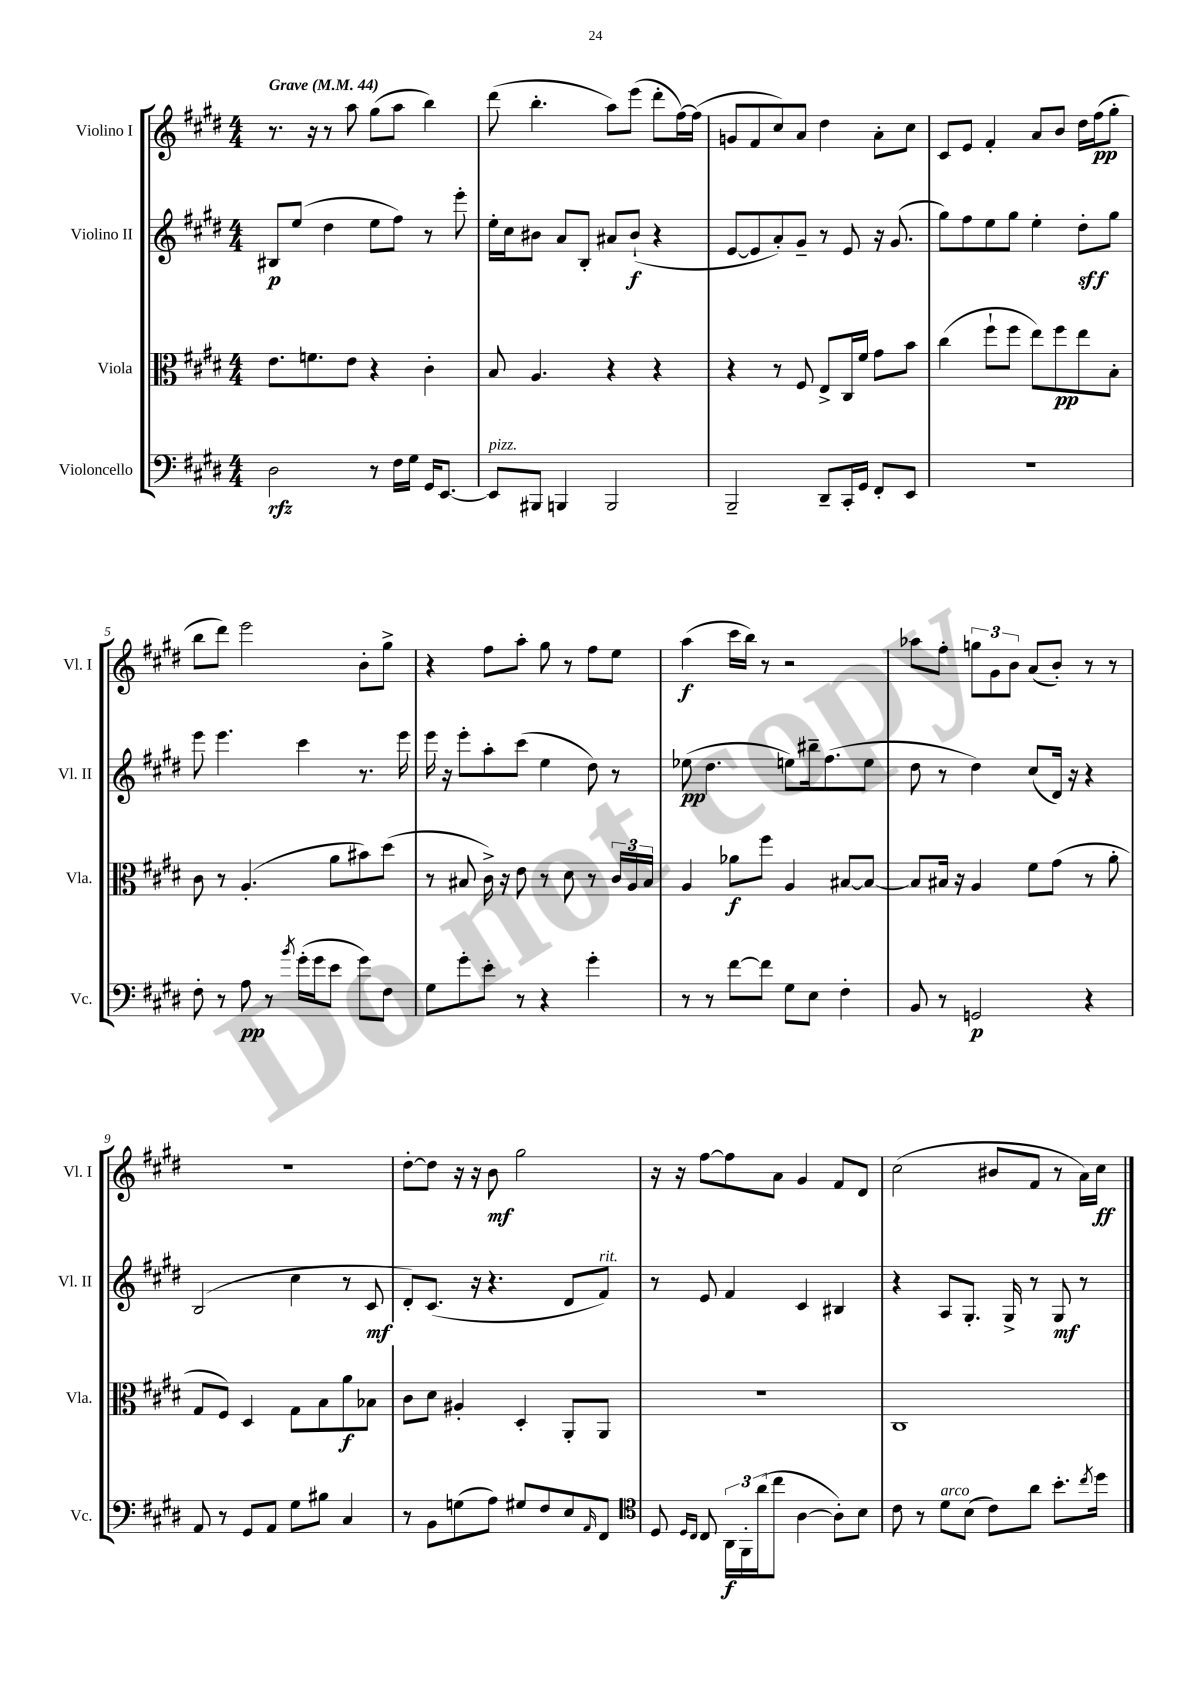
<<
\new StaffGroup <<
\new Staff = "s0" \with { instrumentName = "Violino I" shortInstrumentName = "Vl. I" } {
    \clef treble \key e \major \numericTimeSignature \time 4/4 \tempo "Grave" 4 = 44
    r8. r16 r8 a''8 gis''8( a''8 b''4) |
    dis'''8( b''4.-. a''8) e'''8( dis'''8-. fis''16~) fis''16( |
    g'8 fis'8 cis''8) a'8 dis''4 a'8-. cis''8 |
    cis'8 e'8 fis'4-. a'8 b'8 dis''16 fis''16\pp( gis''8-. |
    b''8 dis'''8) e'''2 b'8-. gis''8-> |
    r4 fis''8 a''8-. gis''8 r8 fis''8 e''8 |
    a''4\f( cis'''16 b''16) r8 r2 |
    aes''8 fis''8-. \tuplet 3/2 { g''8 gis'8 b'8 } a'8( b'8-.) r8 r8 |
    R1 |
    dis''8~-. dis''8 r16 r16 b'8\mf gis''2 |
    r16 r16 fis''8~ fis''8 a'8 gis'4 fis'8 dis'8 |
    cis''2( bis'8 fis'8 r8 a'16) cis''16\ff \bar "|." |
}
\new Staff = "s1" \with { instrumentName = "Violino II" shortInstrumentName = "Vl. II" } {
    \clef treble \key e \major \numericTimeSignature \time 4/4
    bis8\p e''8( dis''4 e''8 fis''8) r8 e'''8-. |
    e''16-. cis''16 bis'8 a'8 b8-. ais'8 bis'8-!\f( r4 |
    e'8~ e'8 a'8-.) gis'8-- r8 e'8 r16 gis'8.( |
    gis''8) fis''8 e''8 gis''8 e''4-. dis''8-.\sff gis''8 |
    e'''8 e'''4. cis'''4 r8. e'''16 |
    e'''16 r16 e'''8-. a''8-. cis'''8( e''4 dis''8) r8 |
    ees''8\pp( dis''4. e''8) bis''16-- fis''8.( e''8 |
    dis''8 r8 dis''4) cis''8( dis'16) r16 r4 |
    b2( cis''4 r8 cis'8\mf |
    dis'8-.) cis'8.( r16 r4. dis'8 fis'8^\markup { \italic "rit." }) |
    r8 e'8 fis'4 cis'4 bis4 |
    r4 a8 gis8.-. gis16-> r8 gis8\mf r8 \bar "|." |
}
\new Staff = "s2" \with { instrumentName = "Viola" shortInstrumentName = "Vla." } {
    \clef alto \key e \major \numericTimeSignature \time 4/4
    e'8. f'8. e'8 r4 cis'4-. |
    b8 a4. r4 r4 |
    r4 r8 fis8 e8-> cis16 fis'16 gis'8 b'8 |
    cis''4( fis''8-! fis''8 e''8) fis''8\pp e''8 b8-. |
    cis'8 r8 a4.-.( a'8 bis'8) dis''8( |
    r8 bis8 cis'16->) r16 e'8 r8 dis'8 r8 \tuplet 3/2 { cis'16 a16 bis16 } |
    a4 aes'8\f fis''8 a4 bis8~ bis8~ |
    bis8 bis16 r16 a4 fis'8 gis'8( r8 a'8-. |
    gis8 fis8) dis4 gis8 b8 a'8\f bes8 |
    cis'8 dis'8 ais4-. dis4-. a,8-. a,8 |
    r1 |
    cis1 \bar "|." |
}
\new Staff = "s3" \with { instrumentName = "Violoncello" shortInstrumentName = "Vc." } {
    \clef bass \key e \major \numericTimeSignature \time 4/4
    dis2\rfz r8 fis16 gis16 gis,16 e,8.~ |
    e,8^\markup { \italic "pizz." } bis,,8 b,,4 b,,2 |
    b,,2-- dis,8-- cis,16-. gis,16 fis,8-. e,8 |
    R1 |
    fis8-. r8 a8\pp r8 \acciaccatura { b'8 } gis'16-.( gis'16 e'8 gis'8) fis8 |
    gis8 gis'8-. e'8-. r8 r4 gis'4-. |
    r8 r8 fis'8~ fis'8 gis8 e8 fis4-. |
    b,8 r8 g,2\p r4 |
    a,8 r8 gis,8 a,8 gis8 bis8 cis4 |
    r8 b,8 g8( a8) gis8 fis8 e8 \grace { a,16 } fis,8 |
    \clef tenor dis8 \grace { dis16 cis16 } cis8 \tuplet 3/2 { a,16\f fis,16-. a'16( } cis''8 a4~ a8-.) b8 |
    cis'8 r8 dis'8^\markup { \italic "arco" } b8( cis'8) a'8 b'8.-. \acciaccatura { cis''8 } dis''16 \bar "|." |
}
>>
>>
